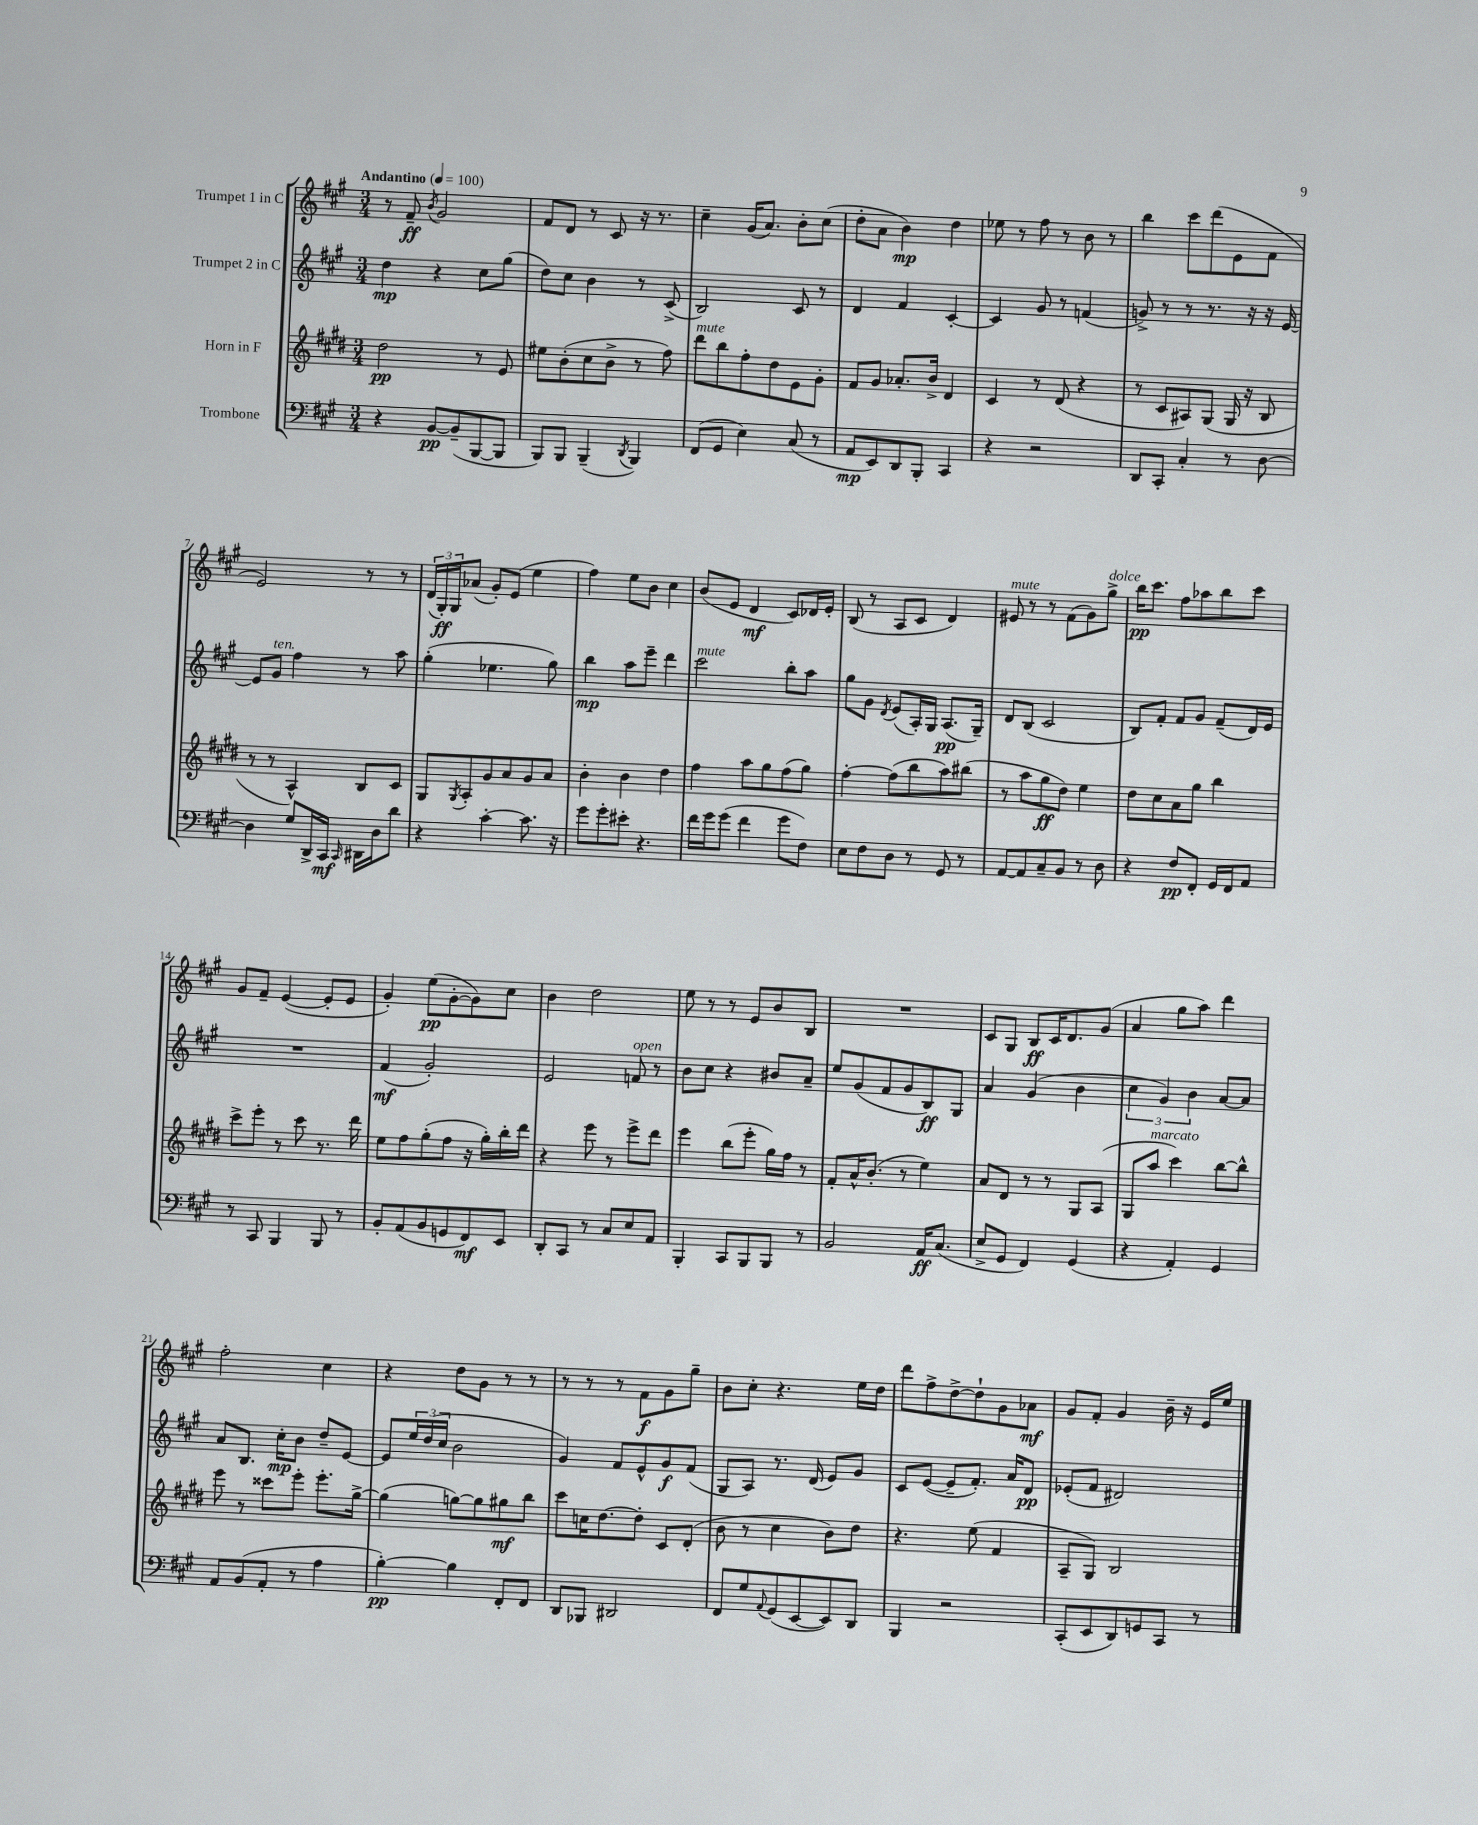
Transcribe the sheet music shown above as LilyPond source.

<<
\new StaffGroup <<
\new Staff = "s0" \with { instrumentName = "Trumpet 1 in C" } {
    \clef treble \key a \major \numericTimeSignature \time 3/4 \tempo "Andantino" 4 = 100
    r8 fis'8--\ff \acciaccatura { b'8 } gis'2 |
    fis'8 d'8 r8 cis'8 r16 r8. |
    cis''4-- gis'16( a'8.) b'8-. cis''8( |
    d''8-. a'8 b'4\mp) d''4 |
    ees''8 r8 fis''8 r8 b'8 r8 |
    b''4 cis'''8 d'''8( e'8 fis'8 |
    e'2) r8 r8 |
    \tuplet 3/2 { d'16( gis16-.\ff) gis16 } aes'8( gis'8-.) e'8( e''4 |
    fis''4) e''8 b'8 cis''4 |
    b'8( e'8 d'4\mf cis'8) des'16 e'16-. |
    b8( r8 a8 cis'8 d'4) |
    eis'8^\markup { \italic "mute" } r8 r8 fis'8( gis'8) gis''8->^\markup { \italic "dolce" } |
    b''16\pp cis'''8. fis''8 aes''8 b''8 cis'''8 |
    gis'8 fis'8-- e'4~( e'8-. e'8 |
    gis'4-.) e''8\pp( gis'8~-. gis'8) cis''8 |
    b'4 d''2 |
    e''8 r8 r8 e'8 b'8 b8 |
    R2. |
    cis'8 gis8 b8\ff cis'16 d'8. gis'8( |
    a'4 gis''8 a''8) d'''4 |
    fis''2-. cis''4 |
    r4 d''8 gis'8 r8 r8 |
    r8 r8 r8 fis'8\f gis'8 gis''8-- |
    b'8 cis''8-. r4. e''16 d''16 |
    d'''8 fis''8-> d''8~-> d''8-! gis'8 aes'8\mf |
    gis'8 fis'8-. gis'4 b'16-- r16 e'16 e''16 \bar "|." |
}
\new Staff = "s1" \with { instrumentName = "Trumpet 2 in C" } {
    \clef treble \key a \major \numericTimeSignature \time 3/4
    d''4\mp r4 cis''8 gis''8( |
    d''8) cis''8 b'4 r8 cis'8->( |
    b2) cis'8 r8 |
    d'4 fis'4 cis'4~-. |
    cis'4 gis'8 r8 f'4( |
    g'8->) r8 r8 r8. r16 r16 e'16~ |
    e'8 gis'8^\markup { \italic "ten." } fis''4 r8 a''8 |
    gis''4-.( ees''4. gis''8) |
    b''4\mp a''8 e'''8-- d'''4 |
    cis'''2^\markup { \italic "mute" } b''8-. a''8 |
    gis''8 gis'8 \acciaccatura { d'8 } e'8( a16-.) gis16 a8.\pp( gis16--) |
    d'8 b8( cis'2 |
    b8) fis'8-. fis'8 gis'8 fis'8--( d'16) e'16 |
    R2. |
    fis'4\mf( gis'2-.) |
    e'2 f'8^\markup { \italic "open" } r8 |
    b'8 cis''8 r4 bis'8 a'8-- |
    e''8 gis'8( fis'8 gis'8 b8\ff) gis8 |
    a'4 gis'4( b'4 |
    \tuplet 3/2 { cis''4 gis'4) b'4 } a'8~ a'8 |
    a'8 b8. cis''16-.\mp b'8 d''8-- e'8~ |
    e'8 \tuplet 3/2 { e''16 d''16( cis''16 } b'2 |
    gis'4) fis'8 e'8-^ gis'8\f fis'8( |
    gis8 a8) r8. d'16( e'8) gis'8 |
    cis'8 e'8~( e'8-- fis'8.-.) a'16 d'8\pp |
    ees'8-.( fis'8 dis'2) \bar "|." |
}
\new Staff = "s2" \with { instrumentName = "Horn in F" } {
    \clef treble \key e \major \numericTimeSignature \time 3/4
    dis''2\pp r8 e'8 |
    eis''8 b'8-.( cis''8 b'8-> r8 fis''8) |
    dis'''8^\markup { \italic "mute" } b''8 fis''8-. dis''8 e'8 gis'8-. |
    fis'8 gis'8 aes'8.-. b'16-> dis'4 |
    cis'4 r8 dis'8( r4 |
    r8 cis'8 ais8) gis8( gis16 r16 b8 |
    r8 r8 a4-^) b8 cis'8 |
    gis8 \acciaccatura { gis8 } a8-. gis'8 a'8 gis'8 a'8 |
    b'4-. b'4 dis''4 |
    fis''4 a''8 gis''8 fis''8( gis''8) |
    fis''4~-. fis''8( b''8 a''8) bis''8( |
    r8 a''8 gis''8\ff dis''8) e''4 |
    dis''8 cis''8 a'8 gis''8 b''4 |
    cis'''8-> e'''8-. r8 cis'''8 r8. dis'''16 |
    e''8 fis''8 gis''8-.( fis''8 r16 gis''16-.) b''16-. dis'''16 |
    r4 e'''8 r8 e'''8-> dis'''8 |
    e'''4 b''8( e'''8-. gis''16) fis''16 r8 |
    fis'8-. a'16-^ b'8.-.( r8 e''4) |
    a'8 dis'8 r8 r8 gis8 a8( |
    gis8 a''8^\markup { \italic "marcato" } cis'''4) b''8~ b''8-^ |
    e'''8 r8 cisis'''8 e'''8-. e'''8.-. gis''16~-> |
    gis''4( g''8~) g''8 gis''8\mf b''8 |
    cis'''8 c''16 dis''8.~ dis''8-. cis'8 dis'8-.( |
    b'8 r8 cis''4 b'8) dis''8 |
    r4. e''8( fis'4 |
    a8-- gis8) b2 \bar "|." |
}
\new Staff = "s3" \with { instrumentName = "Trombone" } {
    \clef bass \key a \major \numericTimeSignature \time 3/4
    r4 b,8~\pp b,8--( b,,8~ b,,8 |
    b,,8) b,,8 b,,4--( \acciaccatura { d,8 } b,,4) |
    fis,8( gis,8 e4) cis8( r8 |
    a,8\mp e,8) d,8 b,,8-. cis,4 |
    r4 r2 |
    d,8 cis,8-. cis4-. r8 d8~ |
    d4 gis8 d,16-> cis,16\mf \grace { cis,16 } dis,16 d16 d'8 |
    r4 cis'4~-. cis'8. r16 |
    gis'8 gis'8-. eis'8-. r4. |
    fis'16 gis'16 gis'8( fis'4 gis'8 fis8) |
    e8 fis8 d8 r8 gis,8 r8 |
    a,8~ a,8 cis8-- b,8 r8 d8 |
    r4 fis8\pp fis,8-. gis,16 fis,16 a,8 |
    r8 cis,8 b,,4 b,,8 r8 |
    b,8-. a,8( b,8 g,8 fis,8\mf) e,8 |
    d,8-. cis,8 r8 cis8 e8 a,8 |
    b,,4-. cis,8 b,,8 b,,8 r8 |
    b,2 a,16\ff cis8.( |
    e8-> gis,8 fis,4) gis,4( |
    r4 a,4-.) gis,4 |
    a,8 b,8( a,8-. r8 a4 |
    b4~-.\pp) b4 fis,8-. fis,8 |
    d,8 bes,,8 dis,2 |
    fis,8 gis8 \appoggiatura { a,8 } gis,8( e,8~ e,8) d,8 |
    b,,4 r2 |
    cis,8-.( e,8 d,8) g,8 cis,8 r8 \bar "|." |
}
>>
>>
